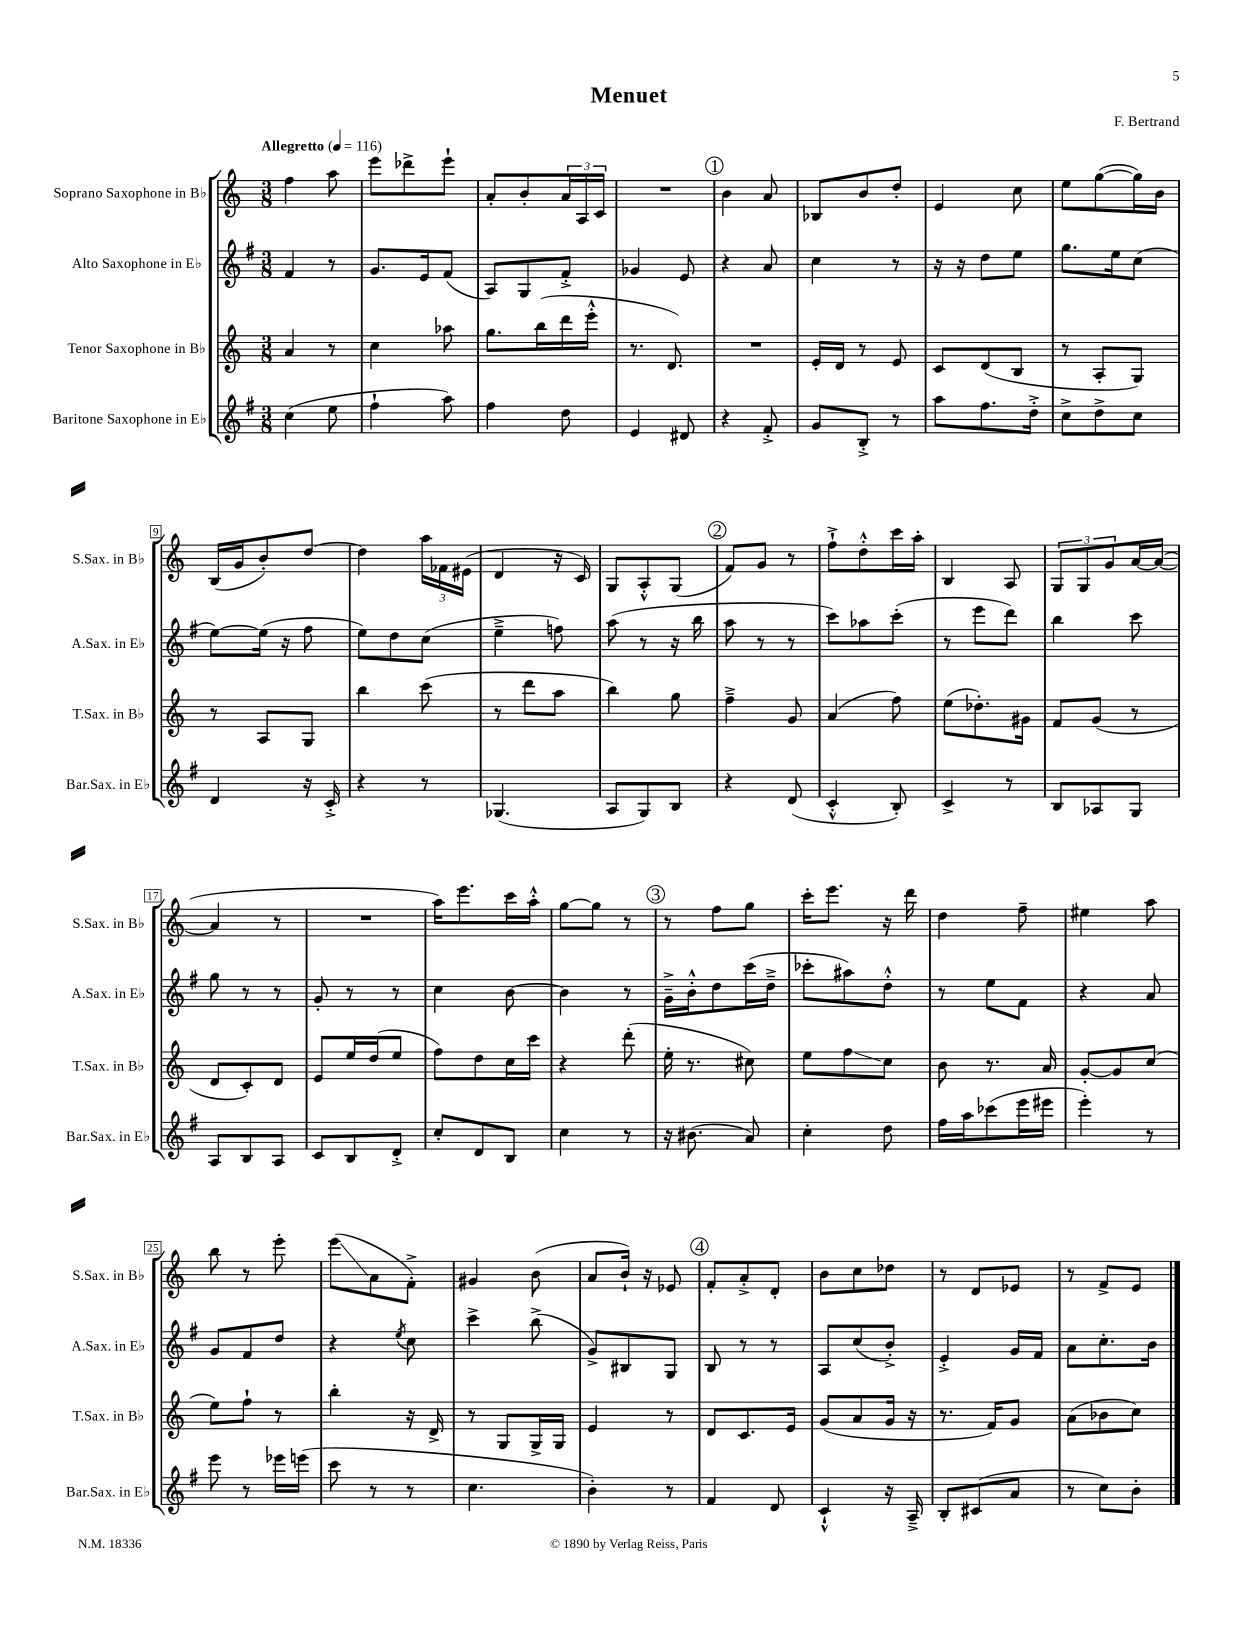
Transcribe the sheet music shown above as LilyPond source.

\header { title = "Menuet" composer = "F. Bertrand" }
<<
\new StaffGroup <<
\new Staff = "s0" \with { instrumentName = "Soprano Saxophone in Bb" shortInstrumentName = "S.Sax. in Bb" } {
    \clef treble \key c \major \numericTimeSignature \time 3/8 \tempo "Allegretto" 4 = 116
    f''4 a''8 |
    e'''8 des'''8-> e'''8-! |
    a'8-. b'8-. \tuplet 3/2 { a'16 a16 c'16 } |
    R4. |
    \mark \markup { \circle "1" } b'4 a'8 |
    bes8 b'8 d''8-. |
    e'4 c''8 |
    e''8 g''8~( g''16) b'16 |
    b16( g'16 b'8-.) d''8~ |
    d''4 \tuplet 3/2 { a''16 fes'16 eis'16( } |
    d'4 r16 c'16) |
    g8 a8-.-^ g8( |
    \mark \markup { \circle "2" } f'8) g'8 r8 |
    f''8-!-> d''8-.-^ c'''16 a''16-. |
    b4 a8 |
    \tuplet 3/2 { g8 g8 g'8 } a'16~ a'16~( |
    a'4 r8 |
    R4. |
    a''16) e'''8. c'''16 a''16-.-^ |
    g''8~ g''8 r8 |
    \mark \markup { \circle "3" } r8 f''8 g''8 |
    c'''16-. e'''8. r16 d'''16 |
    d''4 f''8-- |
    eis''4 a''8 |
    b''8 r8 e'''8-. |
    e'''8\glissando( a'8 f'8-.->) |
    gis'4 b'8( |
    a'8 b'16-!) r16 ees'8 |
    \mark \markup { \circle "4" } f'8-. a'8-.-> d'8-. |
    b'8 c''8 des''8 |
    r8 d'8 ees'8 |
    r8 f'8-> e'8 \bar "|." |
}
\new Staff = "s1" \with { instrumentName = "Alto Saxophone in Eb" shortInstrumentName = "A.Sax. in Eb" } {
    \clef treble \key g \major \numericTimeSignature \time 3/8
    fis'4 r8 |
    g'8. e'16 fis'8( |
    a8) g8 fis'8-.-> |
    ges'4 e'8 |
    \mark \markup { \circle "1" } r4 a'8 |
    c''4 r8 |
    r16 r16 d''8 e''8 |
    g''8. e''16 c''8( |
    e''8~) e''16( r16 fis''8 |
    e''8) d''8 c''8( |
    e''4---> f''8) |
    a''8( r8 r16 b''16 |
    \mark \markup { \circle "2" } a''8 r8 r8 |
    c'''8) aes''8 c'''8-.( |
    r8 e'''8 d'''8) |
    b''4 c'''8 |
    g''8 r8 r8 |
    g'8-. r8 r8 |
    c''4 b'8~ |
    b'4 r8 |
    \mark \markup { \circle "3" } g'16---> b'16-.-^ d''8 c'''16( d''16---> |
    ces'''8-. ais''8) d''8-.-^ |
    r8 e''8 fis'8 |
    r4 a'8 |
    g'8 fis'8 d''8 |
    r4 \acciaccatura { e''8 } c''8 |
    c'''4-> b''8->( |
    g'8->) bis8 g8 |
    \mark \markup { \circle "4" } b8 r8 r8 |
    a8 c''8( b'8-.->) |
    e'4-.-> g'16 fis'16 |
    a'8 c''8.-. b'16 \bar "|." |
}
\new Staff = "s2" \with { instrumentName = "Tenor Saxophone in Bb" shortInstrumentName = "T.Sax. in Bb" } {
    \clef treble \key c \major \numericTimeSignature \time 3/8
    a'4 r8 |
    c''4 aes''8 |
    g''8. b''16( d'''16 e'''16-.-^ |
    r8. d'8.) |
    \mark \markup { \circle "1" } R4. |
    e'16-. d'16 r8 e'8 |
    c'8 d'8( b8 |
    r8 a8-. g8) |
    r8 a8 g8 |
    b''4 c'''8( |
    r8 d'''8 a''8 |
    b''4) g''8 |
    \mark \markup { \circle "2" } f''4---> g'8 |
    a'4( f''8) |
    e''8( des''8.-.) gis'16 |
    f'8 g'8( r8 |
    d'8 c'8-.) d'8 |
    e'8 e''16 d''16( e''8 |
    f''8) d''8 c''16 c'''16 |
    r4 d'''8-.( |
    \mark \markup { \circle "3" } e''16-. r8. cis''8) |
    e''8 f''8\glissando c''8 |
    b'8 r8. a'16 |
    g'8~-. g'8 c''8( |
    e''8) f''8-! r8 |
    b''4-. r16 d'16-> |
    r8 g8 g16-> g16 |
    e'4 r8 |
    \mark \markup { \circle "4" } d'8 c'8. e'16 |
    g'8( a'8 g'16 r16 |
    r8. f'16) g'8 |
    a'8( bes'8 c''8) \bar "|." |
}
\new Staff = "s3" \with { instrumentName = "Baritone Saxophone in Eb" shortInstrumentName = "Bar.Sax. in Eb" } {
    \clef treble \key g \major \numericTimeSignature \time 3/8
    c''4( e''8 |
    fis''4-! a''8) |
    fis''4 d''8 |
    e'4 dis'8 |
    \mark \markup { \circle "1" } r4 fis'8-.-> |
    g'8 b8-.-> r8 |
    a''8 fis''8. d''16-.-> |
    c''8-> d''8-> c''8 |
    d'4 r16 c'16-.-> |
    r4 r8 |
    ges4.( |
    a8 g8) b8 |
    \mark \markup { \circle "2" } r4 d'8( |
    c'4-.-^ b8-.) |
    c'4-> r8 |
    b8 aes8 g8 |
    a8 b8 a8 |
    c'8 b8 d'8-.-> |
    c''8-. d'8 b8 |
    c''4 r8 |
    \mark \markup { \circle "3" } r16 bis'8.( a'8) |
    c''4-. d''8 |
    fis''16 a''16 ces'''8( e'''16 eis'''16 |
    e'''4-.) r8 |
    e'''8 r8 ees'''16 e'''16( |
    c'''8 r8 r8 |
    c''4. |
    b'4-.) r8 |
    \mark \markup { \circle "4" } fis'4 d'8 |
    c'4-!-^ r16 a16---> |
    b8-. cis'8( a'8 |
    r8 c''8) b'8-. \bar "|." |
}
>>
>>
\layout { \context { \Score \override BarNumber.stencil = #(make-stencil-boxer 0.1 0.3 ly:text-interface::print) } }
